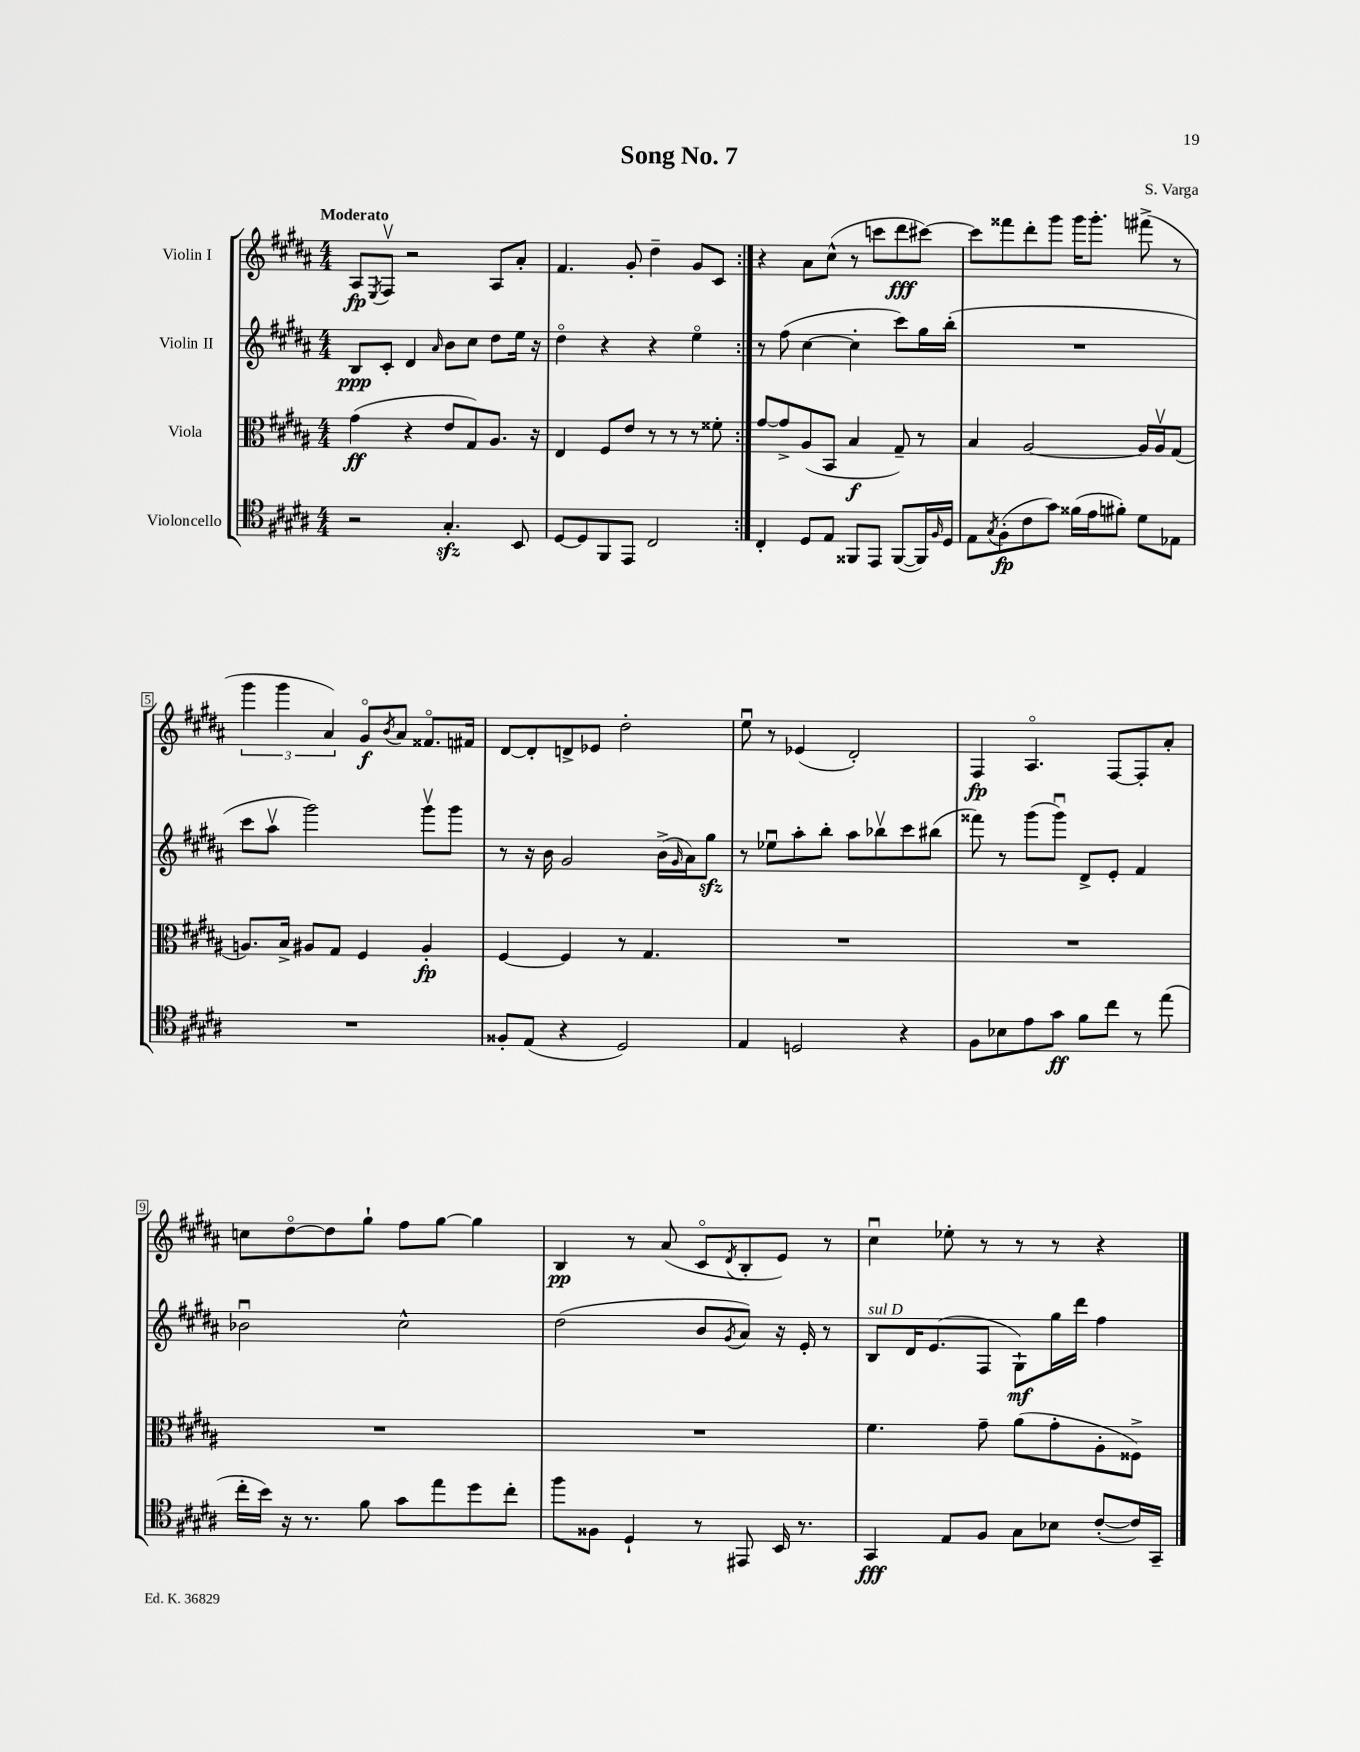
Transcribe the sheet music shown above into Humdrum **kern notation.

**kern	**dynam	**kern	**dynam	**kern	**dynam	**kern	**dynam
*part4	*part4	*part3	*part3	*part2	*part2	*part1	*part1
*staff4	*staff4	*staff3	*staff3	*staff2	*staff2	*staff1	*staff1
*I"Violoncello	*	*I"Viola	*	*I"Violin II	*	*I"Violin I	*
*clefC4	*	*clefC3	*	*clefG2	*	*clefG2	*
*k[f#c#g#d#a#]	*	*k[f#c#g#d#a#]	*	*k[f#c#g#d#a#]	*	*k[f#c#g#d#a#]	*
*M4/4	*	*M4/4	*	*M4/4	*	*M4/4	*
=1	=1	=1	=1	=1	=1	=1	=1
!	!	!	!	!	!	!LO:TX:a:B:t=Moderato	!
2r	.	(4g#\	ff	8B/L	ppp	8A#/L	fp
.	.	.	.	.	.	8qE/	.
.	.	.	.	8c#'/J	.	8F#v/J	.
.	.	4r	.	4d#/	.	2r	.
.	.	.	.	16qqa#/	.	.	.
4.G#zz'/	.	8e/L	.	8b\L	.	.	.
.	.	8G#/)	.	8cc#\J	.	.	.
.	.	8.A#/J	.	8dd#\L	.	8A#/L	.
8BB/	.	.	.	16ee\Jk	.	8a#'/J	.
.	.	16r	.	16r	.	.	.
=2	=2	=2	=2	=2	=2	=2	=2
[8D#/L	.	4E/	.	4dd#\	.	4.f#/	.
8D#/]	.	.	.	.	.	.	.
8FF#/	.	8F#/L	.	4r	.	.	.
8EE/J	.	8e/J	.	.	.	8g#'/	.
2C#/	.	8r	.	4r	.	4dd#~\	.
.	.	8r	.	.	.	.	.
.	.	8r	.	4ee\	.	8g#/L	.
.	.	8f##X'\	.	.	.	8c#/J	.
=3:|!	=3:|!	=3:|!	=3:|!	=3:|!	=3:|!	=3:|!	=3:|!
4C#'/	.	[8g#/L	.	8r	.	4r	.
.	.	8g#^/]	.	(8ff#\	.	.	.
8D#/L	.	(8A#/	.	[4cc#\	.	8a#\L	.
8E/J	.	8BB/J	.	.	.	(8cc#^^\J	.
8FF##X/L	.	4B/	f	4cc#'\]	.	8r	.
8EE/J	.	.	.	.	.	8cccn\L	.
([8FF##/L	.	8G#~/)	.	8ccc#\L)	.	8ddd#\	fff
16FF##/L])	.	8r	.	16gg#\L	.	[8ccc#X\J)	.
16qqF#/	.	.	.	.	.	.	.
16D#/JJ	.	.	.	(16bb'\JJ	.	.	.
=4	=4	=4	=4	=4	=4	=4	=4
8E\L	.	4B/	.	1r	.	8ccc#\L]	.
8qG#/	.	.	.	.	.	.	.
(8F#'\	fp	.	.	.	.	8fff##X\	.
8c#\	.	[2A#/	.	.	.	8ddd#'\	.
8g#\J)	.	.	.	.	.	8ggg#\J	.
(16f##X\LL	.	.	.	.	.	16ggg#\KL	.
16e\J	.	.	.	.	.	8.ggg#'\J	.
8f#X'\J)	.	.	.	.	.	.	.
8d#\L	.	16A#/LL]	.	.	.	(8fff#X^\	.
.	.	16A#v/J	.	.	.	.	.
8E-X\J	.	(8G#/J	.	.	.	8r	.
!!LO:LB:g=z
=5	=5	=5	=5	=5	=5	=5	=5
1r	.	8.An/L)	.	8ccc#\L	.	6ggg#\	.
.	.	.	.	8aa#v\J	.	.	.
.	.	.	.	.	.	6ggg#\	.
.	.	16B^/Jk	.	.	.	.	.
.	.	8A#X/L	.	2ggg#\)	.	.	.
.	.	.	.	.	.	6a#/)	.
.	.	8G#/J	.	.	.	.	.
.	.	4F#/	.	.	.	8g#/L	f
.	.	.	.	.	.	8qb/	.
.	.	.	.	.	.	8a#/J	.
.	.	4A#'/	fp	8ggg#v\L	.	8.f##X/L	.
.	.	.	.	8ggg#\J	.	.	.
.	.	.	.	.	.	16f#X/Jk	.
=6	=6	=6	=6	=6	=6	=6	=6
8F##X'/L	.	[4F#/	.	8r	.	[8d#/L	.
(8E/J	.	.	.	16r	.	8d#'/]	.
.	.	.	.	16b\	.	.	.
4r	.	4F#/]	.	2g#/	.	8dn^/	.
.	.	.	.	.	.	8e-X/J	.
2D#/)	.	8r	.	.	.	2dd#'\	.
.	.	4.G#/	.	.	.	.	.
.	.	.	.	(16b^\LL	.	.	.
.	.	.	.	16qqg#/	.	.	.
.	.	.	.	16a#\J)	.	.	.
.	.	.	.	8gg#zz\J	.	.	.
=7	=7	=7	=7	=7	=7	=7	=7
4E/	.	1r	.	8r	.	8eeu\	.
.	.	.	.	8ee-Xu\L	.	8r	.
2Dn/	.	.	.	8aa#'\	.	(4e-X/	.
.	.	.	.	8bb'\J	.	.	.
.	.	.	.	8aa#\L	.	2d#'/)	.
.	.	.	.	8bb-Xv\	.	.	.
4r	.	.	.	8ccc#\	.	.	.
.	.	.	.	(8bb#X\J	.	.	.
=8	=8	=8	=8	=8	=8	=8	=8
8F#\L	.	1r	.	8fff##X\)	.	4F#/	fp
8B-X\	.	.	.	8r	.	.	.
8e\	.	.	.	(8ggg#\L	.	4.A#/	.
8g#\J	ff	.	.	8ggg#u\J)	.	.	.
8f#\L	.	.	.	8d#^/L	.	.	.
8cc#\J	.	.	.	8e'/J	.	[8F#/L	.
8r	.	.	.	4f#/	.	8F#'/]	.
(8ee\	.	.	.	.	.	8a#'/J	.
!!LO:LB:g=z
=9	=9	=9	=9	=9	=9	=9	=9
16cc#'\LL	.	1r	.	2b-Xu\	.	8ccn\L	.
16b\JJ)	.	.	.	.	.	.	.
16r	.	.	.	.	.	[8dd#\	.
8.r	.	.	.	.	.	.	.
.	.	.	.	.	.	8dd#\]	.
8f#\	.	.	.	.	.	8gg#`\J	.
8g#\L	.	.	.	2cc#^^\	.	8ff#\L	.
8ee\	.	.	.	.	.	[8gg#\J	.
8dd#\	.	.	.	.	.	4gg#\]	.
8cc#'\J	.	.	.	.	.	.	.
=10	=10	=10	=10	=10	=10	=10	=10
8ff#\L	.	1r	.	(2dd#\	.	4B/	pp
8F##X\J	.	.	.	.	.	.	.
4D#`/	.	.	.	.	.	8r	.
.	.	.	.	.	.	(8a#/	.
8r	.	.	.	8b/L	.	8c#/L	.
.	.	.	.	8qg#/	.	8qd#/	.
8EE#X/	.	.	.	8a#/J)	.	8B'/	.
16BB/	.	.	.	16r	.	8e/J)	.
8.r	.	.	.	16e'/	.	.	.
.	.	.	.	8r	.	8r	.
=11	=11	=11	=11	=11	=11	=11	=11
!	!	!	!	!LO:TX:a:i:t=sul D	!	!	!
4GG#/	fff	4.f#\	.	8B/L	.	4cc#u\	.
.	.	.	.	16d#/K	.	.	.
.	.	.	.	(8.e/	.	.	.
8E/L	.	.	.	.	.	8ee-X'\	.
8F#/J	.	8g#~\	.	8F#/J	.	8r	.
8G#\L	.	(8a#\L	.	8G#`\L)	mf	8r	.
8B-X\J	.	8g#'\	.	16gg#\L	.	8r	.
.	.	.	.	16ddd#\JJ	.	.	.
([8c#'/L	.	8A#'\	.	4ff#\	.	4r	.
16c#/L])	.	8F##X^\J)	.	.	.	.	.
16GG#~/JJ	.	.	.	.	.	.	.
==	==	==	==	==	==	==	==
*-	*-	*-	*-	*-	*-	*-	*-
